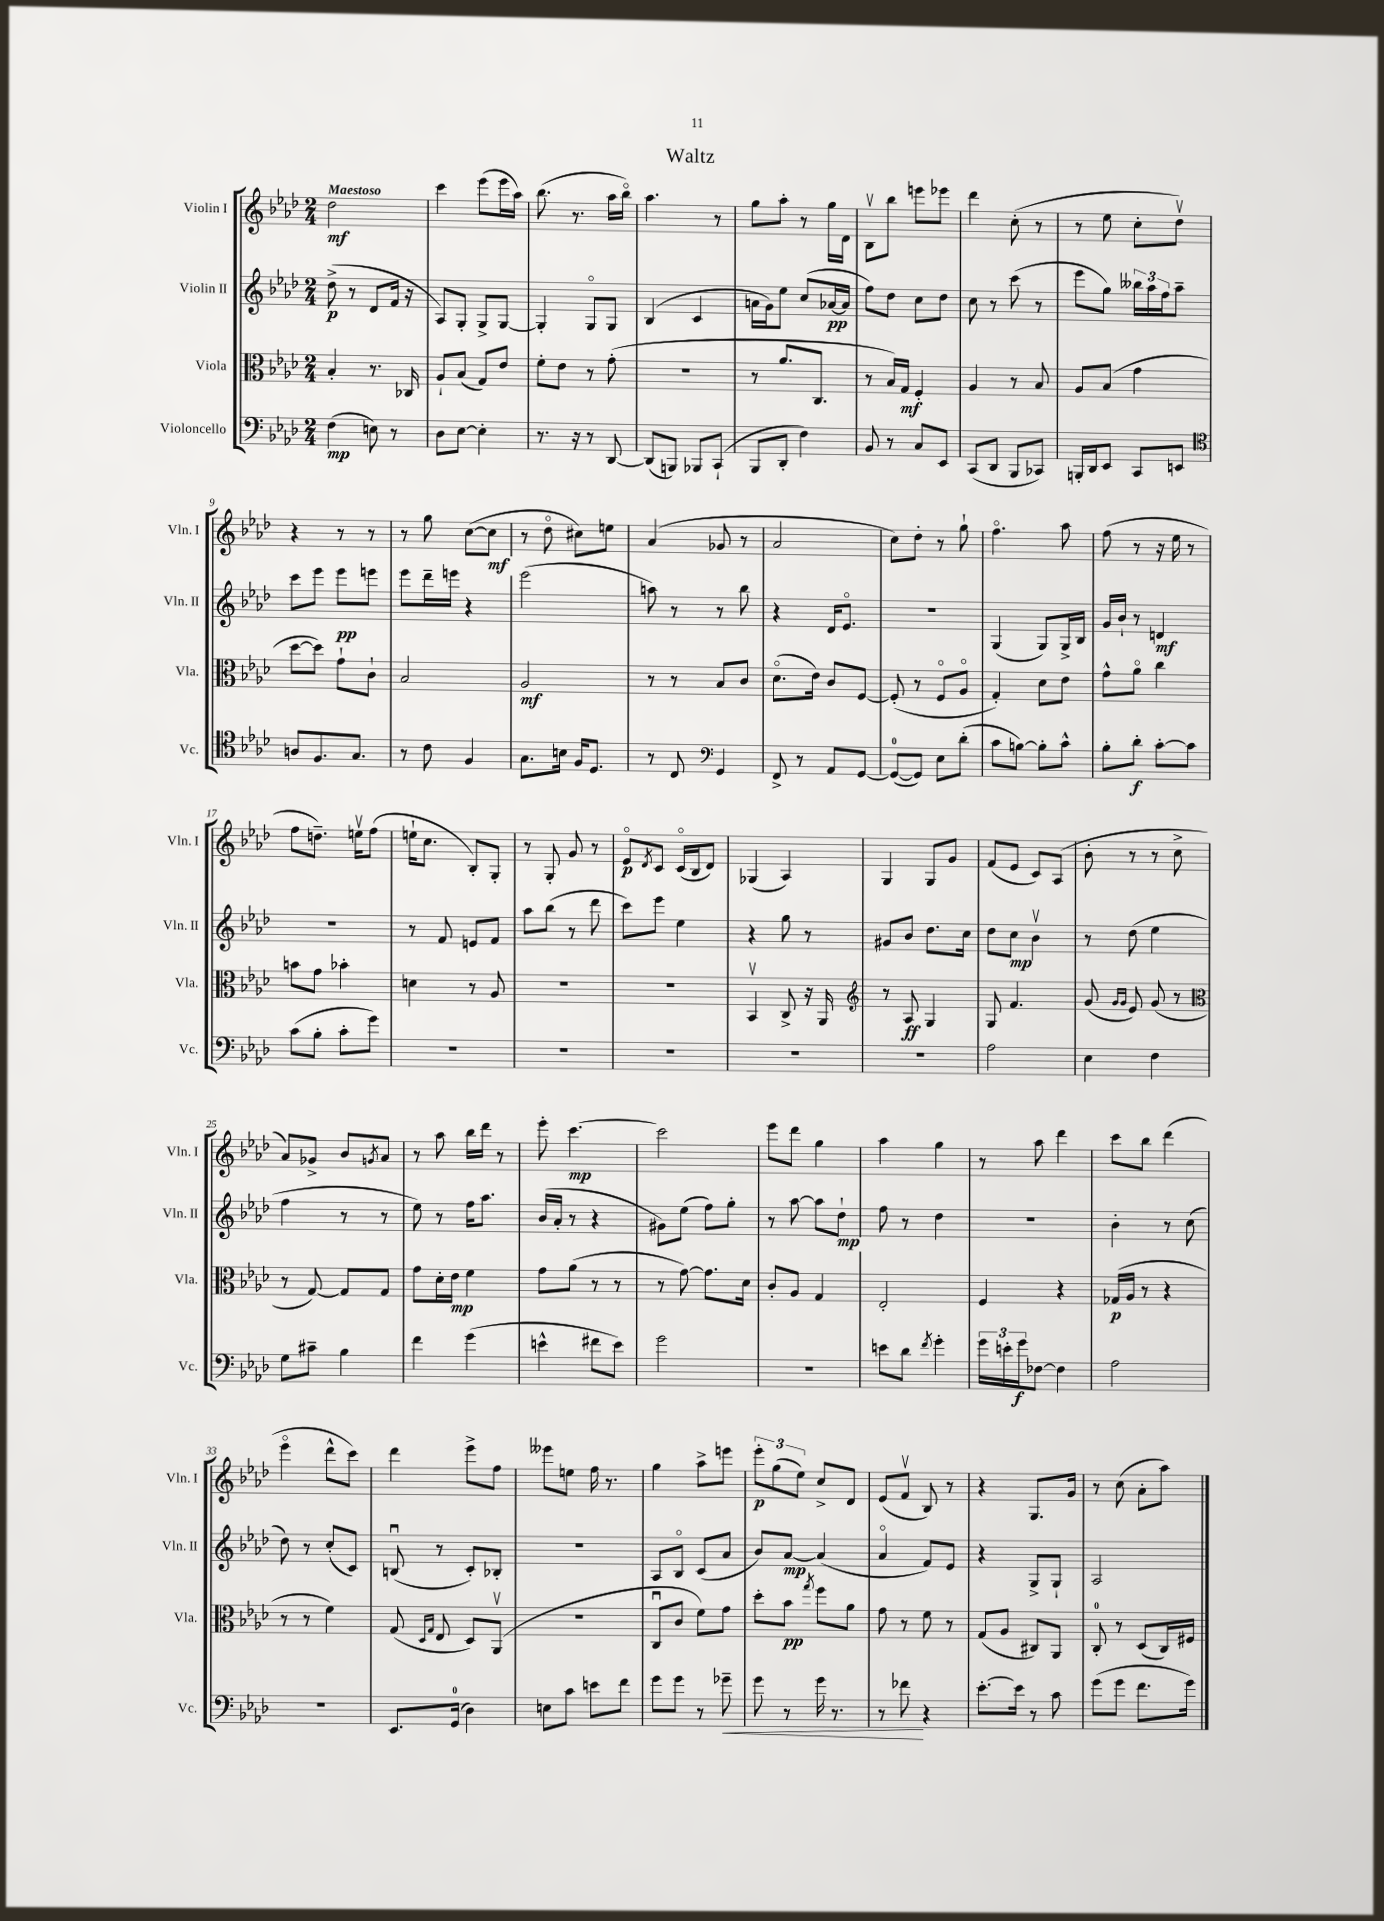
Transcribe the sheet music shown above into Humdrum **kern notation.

**kern	**dynam	**kern	**dynam	**kern	**dynam	**kern	**dynam
*part4	*part4	*part3	*part3	*part2	*part2	*part1	*part1
*staff4	*staff4	*staff3	*staff3	*staff2	*staff2	*staff1	*staff1
*I"Violoncello	*	*I"Viola	*	*I"Violin II	*	*I"Violin I	*
*I'Vc.	*	*I'Vla.	*	*I'Vln. II	*	*I'Vln. I	*
*clefF4	*	*clefC3	*	*clefG2	*	*clefG2	*
*k[b-e-a-d-]	*	*k[b-e-a-d-]	*	*k[b-e-a-d-]	*	*k[b-e-a-d-]	*
*M2/4	*	*M2/4	*	*M2/4	*	*M2/4	*
=1	=1	=1	=1	=1	=1	=1	=1
!	!	!	!	!	!	!LO:TX:a:B:t=Maestoso	!
(4F\	mp	4B-'/	.	(8dd-^\	p	2dd-\	mf
.	.	.	.	8r	.	.	.
8En\)	.	8.r	.	8d-/L	.	.	.
8r	.	.	.	16f/Jk	.	.	.
.	.	16C-X/	.	16r	.	.	.
=2	=2	=2	=2	=2	=2	=2	=2
8D-\L	.	8A-`/L	.	8A-/L)	.	4ccc\	.
[8E-\J	.	(8B-/J	.	8G'/J	.	.	.
4E-'\]	.	8G/L)	.	8G^/L	.	(8eee-\L	.
.	.	8e-/J	.	[8G/J	.	16eee-\L	.
.	.	.	.	.	.	16aa-\JJ)	.
=3	=3	=3	=3	=3	=3	=3	=3
8.r	.	8f'\L	.	4G'/]	.	(8.bb-\	.
.	.	8e-\J	.	.	.	.	.
16r	.	.	.	.	.	8.r	.
8r	.	8r	.	8G/L	.	.	.
[8DD-/	.	(8g'\	.	8G/J	.	16aa-\LL	.
.	.	.	.	.	.	16bb-\JJ)	.
=4	=4	=4	=4	=4	=4	=4	=4
(8DD-/L]	.	2r	.	(4B-/	.	4.aa-\	.
8BBBn/J)	.	.	.	.	.	.	.
8BBB-X/L	.	.	.	4c/	.	.	.
(8CC`/J	.	.	.	.	.	8r	.
=5	=5	=5	=5	=5	=5	=5	=5
8BBB-/L	.	8r	.	16an\LL	.	8gg\L	.
.	.	.	.	16g\J)	.	.	.
8DD-'/J	.	8.a-/L	.	8ee-\J	.	8aa-'\J	.
4F\)	.	.	.	(8cc/L	.	8r	.
.	.	8.C/J	.	.	.	.	.
.	.	.	.	[16a-X/L	pp	16gg\LL	.
.	.	.	.	16a-/JJ]	.	16d-\JJ	.
=6	=6	=6	=6	=6	=6	=6	=6
8BB-/	.	8r	.	8ff\L)	.	8B-v\L	.
8r	.	16B-/LL)	.	8dd-\J	.	8bb-\J	.
.	.	16G/JJ	mf	.	.	.	.
8C/L	.	4F'/	.	8cc\L	.	8eeen\L	.
8EE-/J	.	.	.	8dd-\J	.	8eee-X\J	.
=7	=7	=7	=7	=7	=7	=7	=7
(8CC/L	.	4A-/	.	8cc\	.	4ddd-\	.
8DD-/J	.	.	.	8r	.	.	.
8BBB-/L	.	8r	.	(8ccc\	.	(8cc'\	.
8CC-X/J)	.	8B-/	.	8r	.	8r	.
=8	=8	=8	=8	=8	=8	=8	=8
16BBBn'/LL	.	8A-/L	.	8eee-\L	.	8r	.
16DD-/J	.	.	.	.	.	.	.
8EE-/J	.	(8B-/J	.	8gg\J)	.	8ee-\	.
8CC/L	.	4g\	.	24bb--X\LL	.	8cc'\L	.
.	.	.	.	24aa-\	.	.	.
.	.	.	.	24ff\J	.	.	.
8EEn/J	.	.	.	8aa-~\J	.	8dd-v\J)	.
!!LO:LB:g=z
=9	=9	=9	=9	=9	=9	=9	=9
*clefC4	*	*	*	*	*	*	*
8An/L	.	[8dd-\L	.	8ccc\L	.	4r	.
8.F/	.	8dd-\J])	.	8eee-\J	.	.	.
.	.	8g`\L	.	8eee-\L	pp	8r	.
8.G/J	.	.	.	.	.	.	.
.	.	8c`\J	.	8eeen\J	.	8r	.
=10	=10	=10	=10	=10	=10	=10	=10
8r	.	2B-/	.	8eee-\L	.	8r	.
8c\	.	.	.	16ddd-~\L	.	8gg\	.
.	.	.	.	16eeen\JJ	.	.	.
4F/	.	.	.	4r	.	([8cc\L	.
.	.	.	.	.	.	8cc\J]	mf
=11	=11	=11	=11	=11	=11	=11	=11
8.G\L	.	2A-/	mf	(2eee-\	.	8r	.
.	.	.	.	.	.	8dd-\	.
16Bn\Jk	.	.	.	.	.	.	.
16F/KL	.	.	.	.	.	8cc#X\L)	.
8.D-/J	.	.	.	.	.	.	.
.	.	.	.	.	.	8een\J	.
=12	=12	=12	=12	=12	=12	=12	=12
8r	.	8r	.	8aan\)	.	(4a-/	.
8C/	.	8r	.	8r	.	.	.
*clefF4	*	*	*	*	*	*	*
4GG/	.	8B-/L	.	8r	.	8g-X/	.
.	.	8c/J	.	8bb-\	.	8r	.
=13	=13	=13	=13	=13	=13	=13	=13
8FF^/	.	(8.d-\L	.	4r	.	2a-/	.
8r	.	.	.	.	.	.	.
.	.	16e-\Jk)	.	.	.	.	.
8AA-/L	.	8c/L	.	16d-/KL	.	.	.
.	.	.	.	8.e-/J	.	.	.
[8GG/J	.	[8F/J	.	.	.	.	.
=14	=14	=14	=14	=14	=14	=14	=14
(8GG/L_	.	(8F'/]	.	2r	.	8cc\L)	.
8GG/J])	.	8r	.	.	.	8dd-'\J	.
8E-\L	.	8F/L	.	.	.	8r	.
(8d-'\J	.	8A-/J	.	.	.	8gg`\	.
=15	=15	=15	=15	=15	=15	=15	=15
8c\L	.	4G'/)	.	(4G/	.	4.ff\	.
[8Bn\J)	.	.	.	.	.	.	.
8B'\L]	.	8d-\L	.	8G/L)	.	.	.
8c^^\J	.	8e-\J	.	16G^/L	.	8aa-\	.
.	.	.	.	16B-/JJ	.	.	.
=16	=16	=16	=16	=16	=16	=16	=16
8B-'\L	.	8g^^\L	.	16g/LL	.	(8ff\	.
.	.	.	.	16b-`/JJ	.	.	.
8d-'\J	f	8a-\J	.	8r	.	8r	.
[8c'\L	.	4cc\	.	4dn/	mf	16r	.
.	.	.	.	.	.	16ee-\	.
8c\J]	.	.	.	.	.	8r	.
!!LO:LB:g=z
=17	=17	=17	=17	=17	=17	=17	=17
(8c\L	.	8bn\L	.	2r	.	8ff\L	.
8B-'\J	.	8g\J	.	.	.	8.ddn~\J)	.
8c'\L	.	4b-X'\	.	.	.	.	.
.	.	.	.	.	.	16eenv\KL	.
8g\J)	.	.	.	.	.	(8ff\J	.
=18	=18	=18	=18	=18	=18	=18	=18
2r	.	4dn\	.	8r	.	16een`\KL	.
.	.	.	.	.	.	8.cc\J	.
.	.	.	.	8f/	.	.	.
.	.	8r	.	8en/L	.	8B-'/L)	.
.	.	8A-/	.	8f/J	.	8G'/J	.
=19	=19	=19	=19	=19	=19	=19	=19
2r	.	2r	.	8aa-\L	.	8r	.
.	.	.	.	(8bb-\J	.	8G'/	.
.	.	.	.	8r	.	8g/	.
.	.	.	.	8ddd-\	.	8r	.
=20	=20	=20	=20	=20	=20	=20	=20
2r	.	2r	.	8ccc\L)	.	8e-/L	p
.	.	.	.	.	.	8qd-/	.
.	.	.	.	8eee-\J	.	8c/J	.
.	.	.	.	4ee-\	.	(16c/LL	.
.	.	.	.	.	.	16B-/J	.
.	.	.	.	.	.	8d-/J)	.
=21	=21	=21	=21	=21	=21	=21	=21
2r	.	4BB-v/	.	4r	.	(4G-X/	.
.	.	8C^/	.	8gg\	.	4A-/)	.
.	.	16r	.	8r	.	.	.
.	.	16AA-/	.	.	.	.	.
=22	=22	=22	=22	=22	=22	=22	=22
*	*	*clefG2	*	*	*	*	*
2r	.	8r	.	8g#X/L	.	4G/	.
.	.	8A-/	ff	8b-/J	.	.	.
.	.	4G/	.	8.dd-\L	.	8G/L	.
.	.	.	.	.	.	8g/J	.
.	.	.	.	16cc\Jk	.	.	.
=23	=23	=23	=23	=23	=23	=23	=23
2A-\	.	8G/	.	8dd-\L	.	(8f/L	.
.	.	4.f/	.	8cc\J	mp	8e-/J	.
.	.	.	.	4b-v\	.	8c/L)	.
.	.	.	.	.	.	(8A-/J	.
=24	=24	=24	=24	=24	=24	=24	=24
4E-\	.	(8g/	.	8r	.	8b-'\	.
.	.	16qqg/LL	.	.	.	.	.
.	.	16qqg/JJ	.	.	.	.	.
.	.	8e-/)	.	(8dd-\	.	8r	.
4F\	.	(8g/	.	4ee-\	.	8r	.
.	.	8r	.	.	.	8cc^\	.
!!LO:LB:g=z
=25	=25	=25	=25	=25	=25	=25	=25
*	*	*clefC3	*	*	*	*	*
8G\L	.	8r	.	4ff\	.	8a-/L)	.
8c#X~\J	.	[8G/)	.	.	.	8g-X^/J	.
4B-\	.	8G/L]	.	8r	.	8b-/L	.
.	.	.	.	.	.	8qgn/	.
.	.	8G/J	.	8r	.	8a-/J	.
=26	=26	=26	=26	=26	=26	=26	=26
4f\	.	8g\L	.	8ee-\)	.	8r	.
.	.	16d-'\L	.	8r	.	8aa-\	.
.	.	16e-\JJ	mp	.	.	.	.
(4g\	.	4f\	.	16ff\KL	.	16bb-\LL	.
.	.	.	.	8.aa-\J	.	16ddd-\JJ	.
.	.	.	.	.	.	8r	.
=27	=27	=27	=27	=27	=27	=27	=27
4en^^\	.	8g\L	.	(16b-/LL	.	8eee-'\	.
.	.	.	.	16a-'/JJ	.	.	.
.	.	(8a-\J	.	8r	.	[4.ccc\	mp
8f#X\L	.	8r	.	4r	.	.	.
8e\J)	.	8r	.	.	.	.	.
=28	=28	=28	=28	=28	=28	=28	=28
2g\	.	8r	.	8g#X\L)	.	2ccc\]	.
.	.	[8g\)	.	(8ee-\J	.	.	.
.	.	8.g\L]	.	8ff\L)	.	.	.
.	.	.	.	8gg'\J	.	.	.
.	.	16d-\Jk	.	.	.	.	.
=29	=29	=29	=29	=29	=29	=29	=29
2r	.	8c'/L	.	8r	.	8eee-\L	.
.	.	8A-/J	.	[8aa-\	.	8ddd-\J	.
.	.	4G/	.	8aa-\L]	.	4gg\	.
.	.	.	.	8dd-`\J	mp	.	.
=30	=30	=30	=30	=30	=30	=30	=30
8en\L	.	2E-'/	.	8ff\	.	4aa-\	.
8d-\J	.	.	.	8r	.	.	.
8qf/	.	.	.	.	.	.	.
4g'\	.	.	.	4dd-\	.	4gg\	.
=31	=31	=31	=31	=31	=31	=31	=31
24g\LL	.	4F/	.	2r	.	8r	.
24en'\	.	.	.	.	.	.	.
24g\J	f	.	.	.	.	.	.
[8F-X\J	.	.	.	.	.	8aa-\	.
4F-\]	.	4r	.	.	.	4ddd-\	.
=32	=32	=32	=32	=32	=32	=32	=32
2A-\	.	(16G-X/LL	p	4b-'\	.	8ccc\L	.
.	.	16A-/JJ	.	.	.	.	.
.	.	8r	.	.	.	8bb-\J	.
.	.	4r	.	8r	.	(4ddd-\	.
.	.	.	.	(8cc\	.	.	.
!!LO:LB:g=z
=33	=33	=33	=33	=33	=33	=33	=33
2r	.	8r	.	8dd-\)	.	4eee-\	.
.	.	8r	.	8r	.	.	.
.	.	4f\)	.	(8cc'/L	.	8ddd-^^\L	.
.	.	.	.	8c/J)	.	8ccc\J)	.
=34	=34	=34	=34	=34	=34	=34	=34
8.EE-/L	.	(8G/	.	(8Bnu/	.	4ddd-\	.
.	.	16qqD-/LL	.	.	.	.	.
.	.	16qqG/JJ	.	.	.	.	.
.	.	8E-/	.	8r	.	.	.
(16GG/Jk	.	.	.	.	.	.	.
4D-\)	.	8D-/L)	.	8c'/L)	.	8eee-^\L	.
.	.	(8AA-v/J	.	8B-X'/J	.	8ff\J	.
=35	=35	=35	=35	=35	=35	=35	=35
8En\L	.	2r	.	2r	.	8eee--X\L	.
8c\J	.	.	.	.	.	8een\J	.
8en\L	.	.	.	.	.	16ff\	.
.	.	.	.	.	.	8.r	.
8f\J	.	.	.	.	.	.	.
=36	=36	=36	=36	=36	=36	=36	=36
8g\L	.	8Cu/L	.	8A-/L	.	4gg\	.
8g\J	.	8c/J	.	8B-/J	.	.	.
8r	.	8f\L)	.	(8c/L	.	8aa-^\L	.
!	!LO:HP:b	!	!	!	!	!	!
8g-X~\	<	8g\J	.	8a-/J	.	8eeen\J	.
=37	=37	=37	=37	=37	=37	=37	=37
8g\	.	8dd-'\L	.	8b-/L)	.	12eee-'\L	p
.	.	.	.	.	.	(12gg\	.
8r	.	8b-\J	pp	[8a-/J	mp	.	.
.	.	.	.	.	.	12ee-\J)	.
.	.	8qgg/	.	.	.	.	.
16g\	.	8ff\L	.	(4a-/]	.	8cc^/L	.
8.r	.	.	.	.	.	.	.
.	.	8a-\J	.	.	.	8d-/J	.
=38	=38	=38	=38	=38	=38	=38	=38
8r	.	8g\	.	4a-/	.	(8e-/L	.
8f-X\	.	8r	.	.	.	8fv/J	.
4r	[	8f\	.	8f/L)	.	8B-/)	.
.	.	8r	.	8e-/J	.	8r	.
=39	=39	=39	=39	=39	=39	=39	=39
[8.e-'\L	.	(8G/L	.	4r	.	4r	.
.	.	8A-/J	.	.	.	.	.
16e-\Jk]	.	.	.	.	.	.	.
8r	.	8C#X/L)	.	8G^/L	.	8.G/L	.
8c\	.	8AA-/J	.	8G`/J	.	.	.
.	.	.	.	.	.	16g/Jk	.
=40	=40	=40	=40	=40	=40	=40	=40
(8g\L	.	8C'/	.	2A-/	.	8r	.
8g\J	.	8r	.	.	.	(8cc\	.
8.f\L	.	(8D-/L	.	.	.	8a-'\L	.
.	.	16C/L)	.	.	.	8aa-\J)	.
16g\Jk)	.	16F#X/JJ	.	.	.	.	.
==	==	==	==	==	==	==	==
*-	*-	*-	*-	*-	*-	*-	*-
